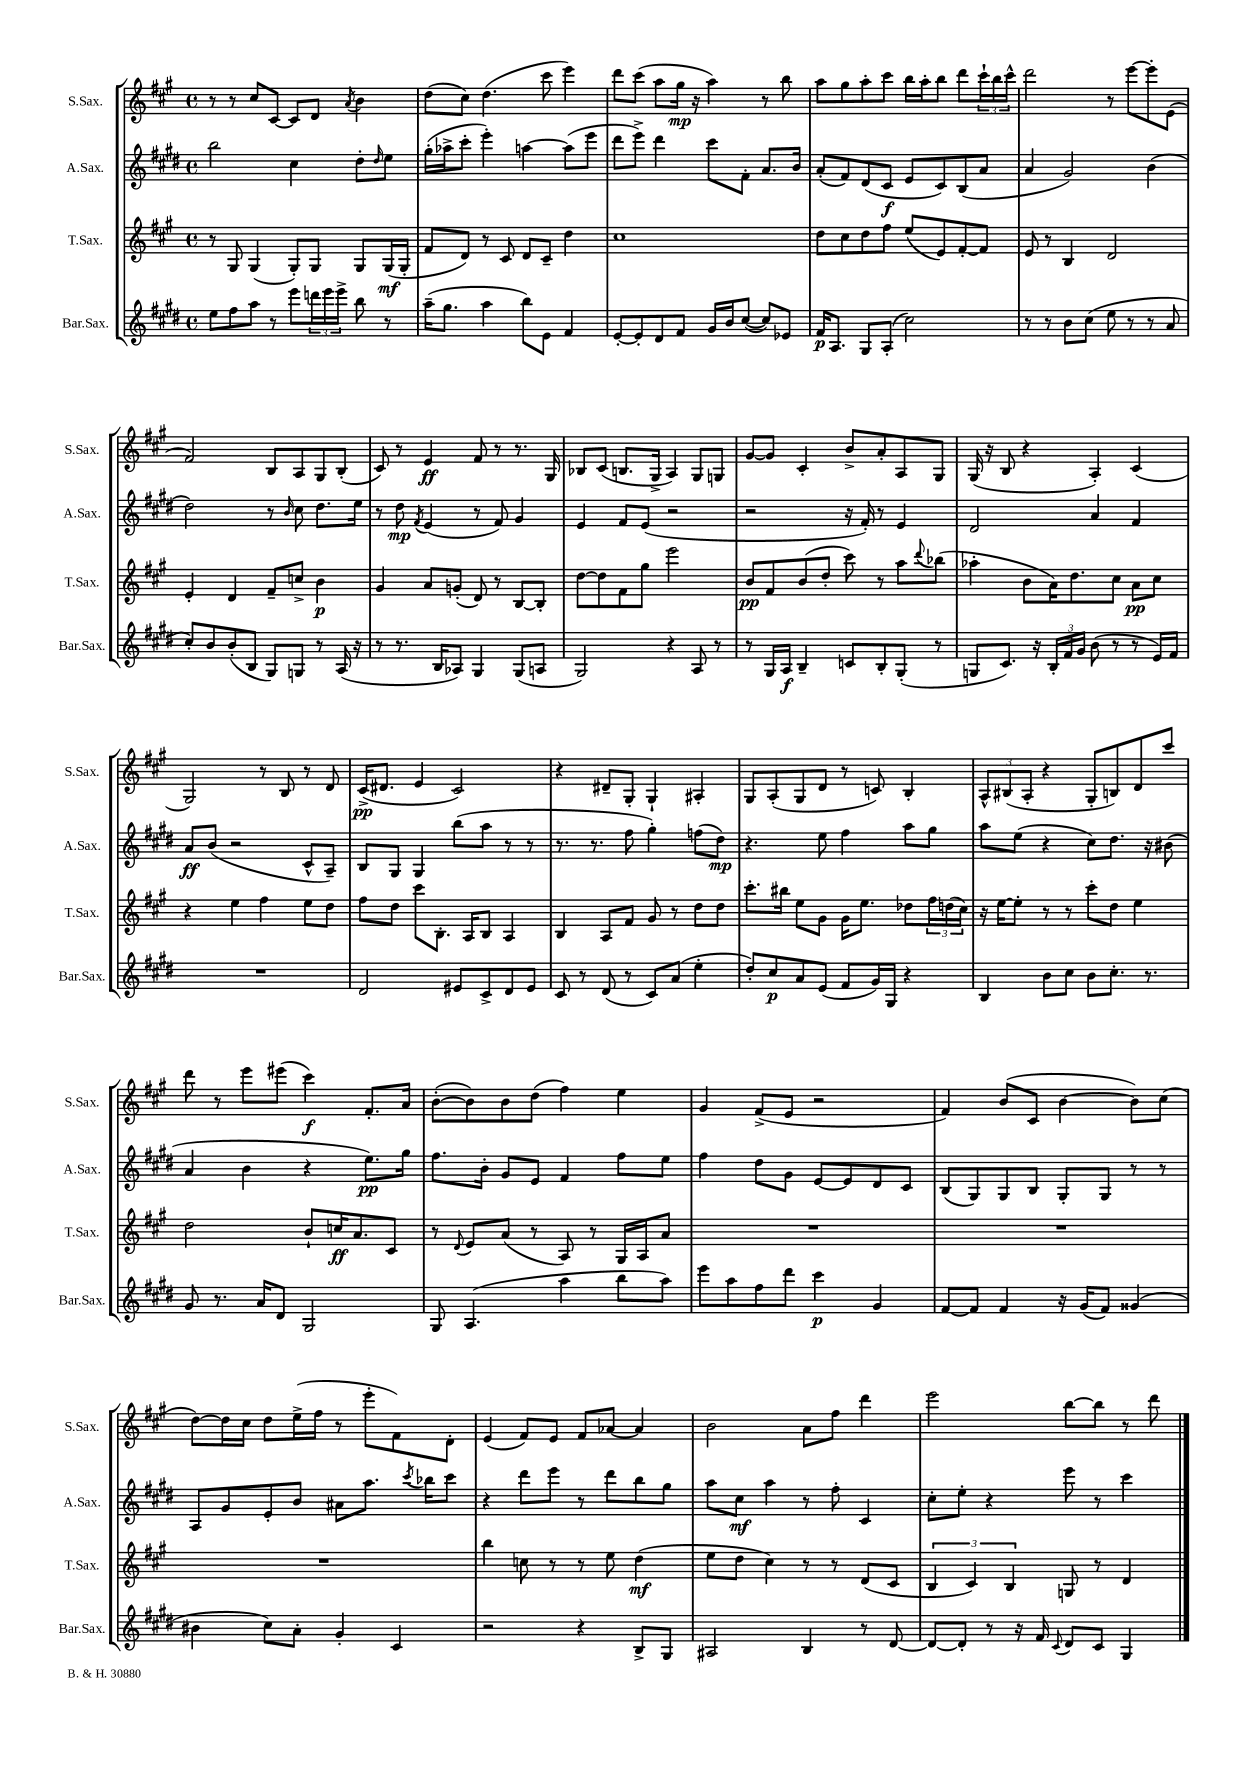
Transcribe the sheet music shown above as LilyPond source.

<<
\new StaffGroup <<
\new Staff = "s0" \with { instrumentName = "S.Sax." shortInstrumentName = "S.Sax." } {
    \clef treble \key a \major \defaultTimeSignature \time 4/4
    r8 r8 cis''8 cis'8~ cis'8 d'8 \acciaccatura { a'8 } b'4 |
    d''8( cis''8) d''4.( cis'''8 e'''4) |
    d'''8 cis'''8( a''8 gis''16\mp r16 a''4) r8 b''8 |
    a''8 gis''8 a''8-. cis'''8 b''16 a''16-. b''8 d'''8 \tuplet 3/2 { cis'''16-! b''16 cis'''16-^ } |
    d'''2 r8 e'''8~ e'''8-. e'8( |
    fis'2) b8 a8 gis8 b8-.( |
    cis'8) r8 e'4\ff fis'8 r8 r8. gis16 |
    bes8 cis'8( b8. gis16-> a4) gis8 g8 |
    gis'8~ gis'8 cis'4-. b'8-> a'8-. a8 gis8 |
    gis16( r16 b8 r4 a4-.) cis'4( |
    gis2) r8 b8 r8 d'8 |
    cis'16->\pp( dis'8. e'4 cis'2) |
    r4 dis'8-- gis8-. gis4-! ais4-. |
    gis8 a8-.( gis8 d'8 r8 c'8) b4-. |
    \tuplet 3/2 { a8-^ bis8( a8-. } r4 gis8-. b8) d'8 cis'''8 |
    d'''8 r8 e'''8 eis'''8( cis'''4\f) fis'8.-. a'16 |
    b'8~-.( b'8) b'8 d''8( fis''4) e''4 |
    gis'4 fis'8->( e'8 r2 |
    fis'4) b'8( cis'8 b'4~ b'8) cis''8( |
    d''8~) d''16 cis''16 d''8 e''16->( fis''16 r8 e'''8-. fis'8) d'8-. |
    e'4( fis'8) e'8 fis'8 aes'8~ aes'4 |
    b'2 a'8 fis''8 d'''4 |
    e'''2 b''8~ b''8 r8 d'''8 \bar "|." |
}
\new Staff = "s1" \with { instrumentName = "A.Sax." shortInstrumentName = "A.Sax." } {
    \clef treble \key e \major \defaultTimeSignature \time 4/4
    b''2 cis''4 dis''8-. \grace { dis''16 } e''8 |
    gis''16-.( aes''16-> cis'''8-. e'''4-.) a''4~ a''8( e'''8 |
    dis'''8 e'''8->) dis'''4 cis'''8 fis'8-. a'8. b'16 |
    a'8-.( fis'8) dis'8( cis'8\f e'8 cis'8) b8( a'8 |
    a'4 gis'2) b'4( |
    dis''2) r8 \grace { b'16 } cis''8 dis''8. e''16 |
    r8 dis''8\mp \acciaccatura { fis'8 } e'4( r8 fis'8) gis'4 |
    e'4 fis'8 e'8( r2 |
    r2 r16 fis'16-.) r8 e'4 |
    dis'2 a'4 fis'4 |
    a'8\ff b'8( r2 cis'8-^ a8--) |
    b8 gis8 gis4 b''8( a''8 r8 r8 |
    r8. r8. fis''8 gis''4-.) f''8( dis''8\mp) |
    r4. e''8 fis''4 a''8 gis''8 |
    a''8 e''8( r4 cis''8) dis''8. r16 bis'8( |
    a'4 b'4 r4 e''8.\pp) gis''16 |
    fis''8. b'16-. gis'8 e'8 fis'4 fis''8 e''8 |
    fis''4 dis''8 gis'8 e'8~ e'8 dis'8 cis'8 |
    b8( gis8) gis8 b8 gis8-. gis8 r8 r8 |
    a8 gis'8 e'8-. b'8 ais'8 a''8. \acciaccatura { cis'''8 } bes''16 cis'''8 |
    r4 dis'''8 e'''8 r8 dis'''8 b''8 gis''8 |
    a''8 cis''8\mf a''4 r8 fis''8-. cis'4 |
    cis''8-. e''8-. r4 e'''8 r8 cis'''4 \bar "|." |
}
\new Staff = "s2" \with { instrumentName = "T.Sax." shortInstrumentName = "T.Sax." } {
    \clef treble \key a \major \defaultTimeSignature \time 4/4
    r8 gis8 gis4( gis8-.) gis8 gis8 gis16\mf( gis16-. |
    fis'8 d'8) r8 cis'8 d'8 cis'8-- d''4 |
    cis''1 |
    d''8 cis''8 d''8 fis''8 e''8( e'8) fis'8~-. fis'8 |
    e'8 r8 b4 d'2 |
    e'4-. d'4 fis'8-- c''8-> b'4\p |
    gis'4 a'8 g'8-.( d'8) r8 b8~ b8-. |
    d''8~ d''8 fis'8 gis''8 e'''2 |
    b'8\pp fis'8 b'8( d''8-. cis'''8) r8 a''8 \appoggiatura { d'''8 } bes''8( |
    aes''4-. b'8 a'16) d''8. cis''8 a'8\pp cis''8 |
    r4 e''4 fis''4 e''8 d''8 |
    fis''8 d''8 cis'''8 b8.-. a16 b8 a4 |
    b4 a8 fis'8 gis'8 r8 d''8 d''8 |
    cis'''8.-. bis''16 e''8 gis'8 gis'16 e''8. des''8 \tuplet 3/2 { fis''16 d''16( cis''16) } |
    r16 e''16~ e''8-. r8 r8 cis'''8-. d''8 e''4 |
    d''2 b'8-! c''16\ff a'8. cis'8 |
    r8 \appoggiatura { d'8 } e'8 a'8( r8 a8) r8 gis16 a16 a'8 |
    R1 |
    R1 |
    R1 |
    b''4 c''8 r8 r8 e''8 d''4\mf( |
    e''8 d''8 cis''4) r8 r8 d'8( cis'8 |
    \tuplet 3/2 { b4 cis'4) b4 } g8 r8 d'4 \bar "|." |
}
\new Staff = "s3" \with { instrumentName = "Bar.Sax." shortInstrumentName = "Bar.Sax." } {
    \clef treble \key e \major \defaultTimeSignature \time 4/4
    e''8 fis''8 a''8 r8 e'''8 \tuplet 3/2 { d'''16 e'''16 e'''16-> } b''8 r8 |
    a''16--( gis''8. a''4 b''8) e'8 fis'4 |
    e'8~-. e'8-. dis'8 fis'8 gis'16 b'16 cis''8~( cis''8) ees'8 |
    fis'16\p a8. gis8 a8-.( cis''2) |
    r8 r8 b'8 cis''8( e''8 r8 r8 a'8 |
    cis''8-.) b'8 b'8-.( b8 gis8) g8 r8 a16( r16 |
    r8 r8. b16 aes8) gis4 gis8( a8 |
    gis2) r4 a8 r8 |
    r8 gis16 a16\f b4-- c'8 b8-. gis8-.( r8 |
    g8 cis'8.) r16 \tuplet 3/2 { b16-. fis'16 gis'16 } b'8( r8 r8 e'16) fis'16 |
    R1 |
    dis'2 eis'8 cis'8-> dis'8 eis'8 |
    cis'8 r8 dis'8( r8 cis'8) a'8( e''4-. |
    dis''8-.) cis''8\p a'8 e'8( fis'8 gis'16) gis16 r4 |
    b4 b'8 cis''8 b'8 cis''8.-. r8. |
    gis'8 r8. a'16 dis'8 gis2 |
    gis8 a4.( a''4 b''8 a''8) |
    e'''8 a''8 fis''8 dis'''8 cis'''4\p gis'4 |
    fis'8~ fis'8 fis'4 r16 gis'16( fis'8) gisis'4( |
    bis'4 cis''8) a'8-. gis'4-. cis'4 |
    r2 r4 b8-> gis8 |
    ais2 b4 r8 dis'8~ |
    dis'8~ dis'8-. r8 r16 fis'16 \appoggiatura { cis'8 } dis'8 cis'8 gis4 \bar "|." |
}
>>
>>
\layout { \context { \Score \remove "Bar_number_engraver" } }
